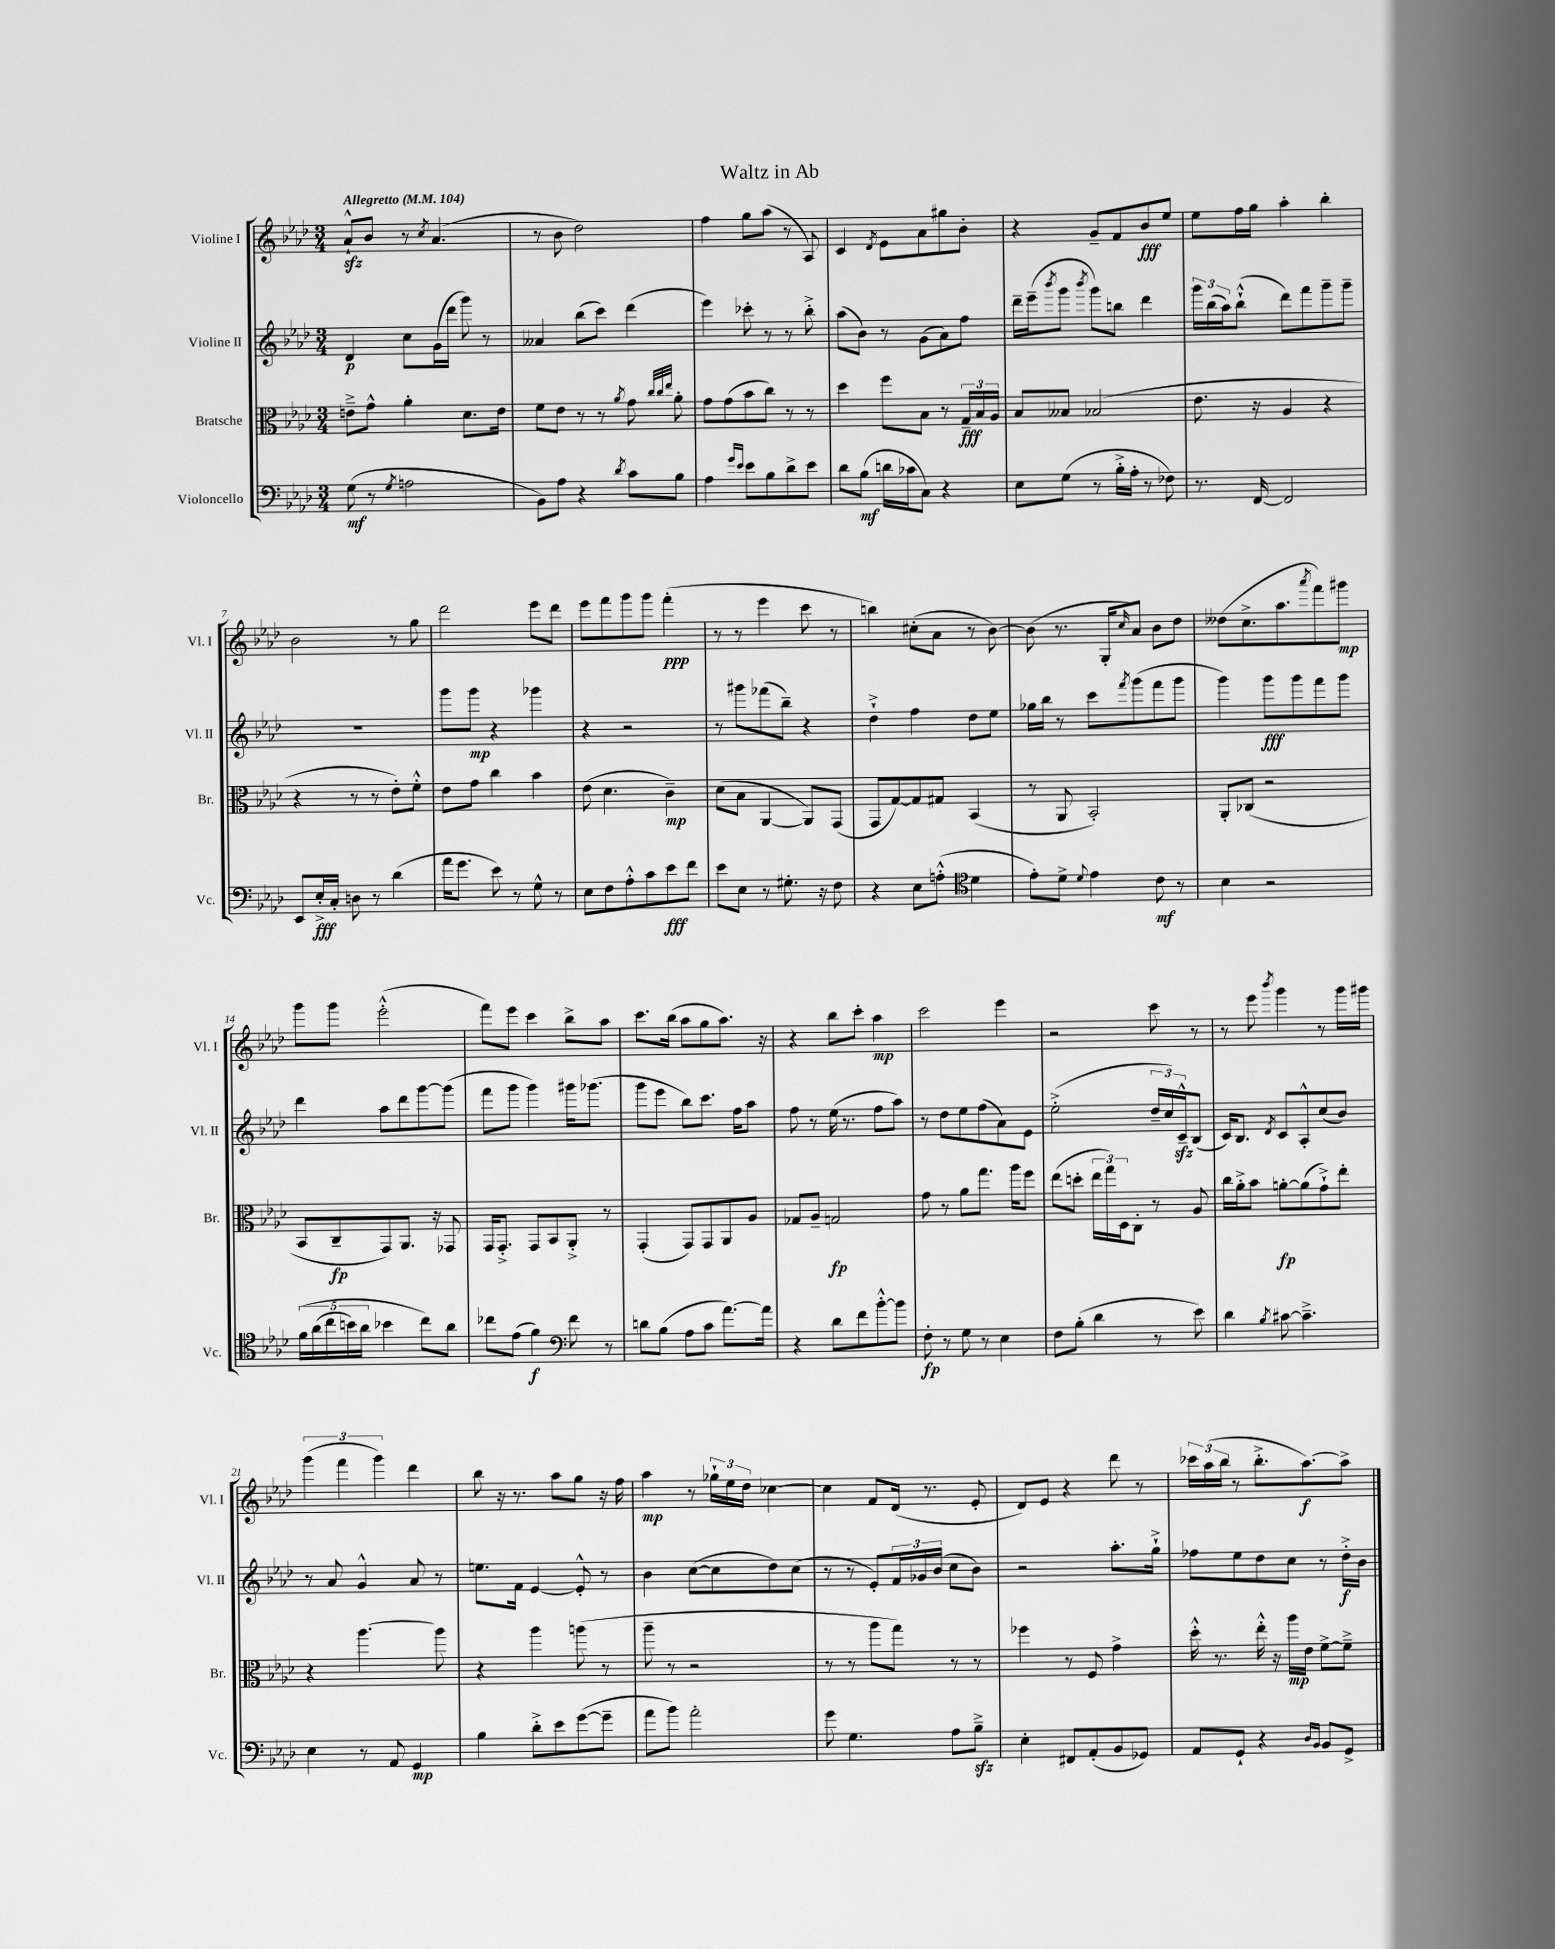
\header { title = "Waltz in Ab" }
<<
\new StaffGroup <<
\new Staff = "s0" \with { instrumentName = "Violine I" shortInstrumentName = "Vl. I" } {
    \clef treble \key aes \major \numericTimeSignature \time 3/4 \tempo "Allegretto" 4 = 104
    aes'8-!-^\sfz bes'8 r8 \acciaccatura { c''8 } aes'4.( |
    r8 bes'8 des''2) |
    f''4 g''8 aes''8( r8 aes8) |
    c'4 \acciaccatura { des'8 } ees'8 aes'8 gis''8 bes'8-. |
    r4 g'8-- f'8 bes'8\fff ees''8 |
    ees''8 f''16 g''16 aes''4-. bes''4-. |
    bes'2 r8 g''8 |
    des'''2 ees'''8 des'''8 |
    ees'''8 f'''8 g'''8 g'''8 f'''4-.\ppp( |
    r8 r8 ees'''4 c'''8 r8 |
    b''4) cis''8-.( aes'8 r8 bes'8~) |
    bes'8( r8. g16-. \grace { c''16 } aes'8) bes'8 des''8 |
    deses''8( c''8.-> aes''8. \acciaccatura { aes'''8 } f'''8) gis'''8\mp |
    g'''8 g'''8 ees'''2-.-^( |
    f'''8) ees'''8 c'''4 bes''8-> aes''8 |
    c'''8. bes''16( aes''8 g''8 aes''8.) r16 |
    r4 bes''8 c'''8-. aes''4\mp |
    c'''2 ees'''4 |
    r2 c'''8 r8 |
    r8 ees'''8 \acciaccatura { bes'''8 } g'''4 r8 g'''16 gis'''16 |
    \tuplet 3/2 { g'''4( f'''4 g'''4) } des'''4 |
    bes''8 r16 r8. aes''8 g''8 r16 f''16 |
    aes''4\mp r8 \tuplet 3/2 { ges''16-! ees''16 des''16 } ces''4~ |
    ces''4 f'8 des'16( r8. ees'8-. |
    des'8) ees'8 r4 des'''8 r8 |
    \tuplet 3/2 { ces'''16 aes''16( bes''16 } r8 bes''8.-.-> aes''8.~\f) aes''8-> \bar "|." |
}
\new Staff = "s1" \with { instrumentName = "Violine II" shortInstrumentName = "Vl. II" } {
    \clef treble \key aes \major \numericTimeSignature \time 3/4
    des'4\p c''8 g'16( des'''16 g'''8) r8 |
    aeses'4 bes''8( c'''8) des'''4( |
    ees'''4) ces'''8-. r8 r8 bes''8-.-> |
    aes''8( bes'8) r8 g'8( aes'8) f''8 |
    des'''16-- ees'''16--( \acciaccatura { bes'''8 } g'''8 \acciaccatura { bes'''8 } g'''8) b''8 des'''4 |
    \tuplet 3/2 { g'''16 bes''16( aes''16) } bes''8-!-^( des'''8) f'''8 g'''8-- g'''8-- |
    R2. |
    g'''8 g'''8\mp r4 ges'''4 |
    r4 r2 |
    r8 gis'''8 fes'''8( bes''8--) r4 |
    des''4-!-> f''4 des''8 ees''8 |
    ges''16 bes''16 r8 c'''8 \acciaccatura { f'''8 } g'''8( f'''8 g'''8 |
    g'''4) g'''8\fff g'''8 f'''8 g'''8 |
    des'''4 aes''8 des'''8 g'''8~ g'''8( |
    f'''8 g'''8 g'''4) gis'''16 ges'''8.( |
    g'''8 ees'''8 bes''8) c'''8. f''16 aes''8 |
    f''8 r8 ees''16( r8. f''8 aes''8) |
    r8 des''8 ees''8 f''8( aes'8) ees'8 |
    ees''2-.->( \tuplet 3/2 { des''16-- c''16) c'16---^\sfz } bes8( |
    c'16) bes8. \acciaccatura { des'8 } c'8 aes8-.-^ c''8( bes'8) |
    r8 aes'8 g'4-^ aes'8 r8 |
    e''8. f'16 ees'4~ ees'8-.-^ r8 |
    bes'4 c''8~( c''8 des''8) c''8( |
    r8 r8 ees'8-.) \tuplet 3/2 { f'16 ges'16 bes'16( } c''8 bes'8) |
    r2 aes''8.-. g''16-!-> |
    fes''8 ees''8 des''8 c''8 r8 des''16-.->\f bes'16 \bar "|." |
}
\new Staff = "s2" \with { instrumentName = "Bratsche" shortInstrumentName = "Br." } {
    \clef alto \key aes \major \numericTimeSignature \time 3/4
    e'8---> g'8-^ aes'4-. des'8. e'16 |
    f'8 ees'8 r8 r8 \acciaccatura { aes'8 } g'8 \grace { c''32 c''32 ees''32 } aes'8-. |
    g'8 g'8( bes'8 c''8) r8 r8 |
    des''4 f''8 bes8 r8 \tuplet 3/2 { g16--\fff bes16 aes16 } |
    bes8 beses8 bes2( |
    ees'8. r16 aes4 r4 |
    r4 r8 r8 ees'8-.) f'8-.-^ |
    ees'8 g'8 c''4 bes'4 |
    ees'8( des'4. c'4--\mp) |
    des'8( bes8 aes,4~ aes,8) g,8( |
    g,8 g8~) g8 gis8 bes,4( |
    r8 aes,8 bes,2-.) |
    aes,8-. ces8( r2 |
    bes,8 c8--\fp g,8) aes,8. r16 ges,8 |
    g,16 g,8.-.-> g,8 bes,8 aes,8-.-> r8 |
    g,4-.( g,8) g,8 aes,8 aes8 |
    ges8 aes8-- g2\fp |
    g'8 r8 aes'8 g''8. aes''16 f''8 |
    ees''8( d''8-. \tuplet 3/2 { ees''16 g''16) des16 } c8-. r8 aes8 |
    c''16 aes'16-.-> bes'8 a'8~-.\fp a'8( g'8-!->) ees''8-. |
    r4 aes''4.~ aes''8 |
    r4 aes''4 a''8( r8 |
    aes''8-- r8 r2 |
    r8 r8 aes''8 g''8) r8 r8 |
    fes''4 r8 f8 g'4-> |
    des''16-.-^ r8. ees''16-.-^ r16 aes''16\mp ees'16 f'8~-> f'8---> \bar "|." |
}
\new Staff = "s3" \with { instrumentName = "Violoncello" shortInstrumentName = "Vc." } {
    \clef bass \key aes \major \numericTimeSignature \time 3/4
    g8\mf( r8 \acciaccatura { g8 } a2 |
    bes,8) aes8 r4 \acciaccatura { des'8 } c'8 bes8 |
    aes4 \grace { g'16 ees'16 } ees'8 bes8 des'8-> ees'8 |
    des'8 bes8\mf( d'16 ces'16 c8) r4 |
    ees8 g8( r8 bes16-.-> aes16-. r8 fes8) |
    r8. f,16~ f,2 |
    ees,8 ees16-.->\fff c16-. d8 r8 des'4( |
    aes'16 g'8. ees'8) r8 g8-^ r8 |
    ees8 f8 aes8-.-^ c'8 ees'8\fff f'8 |
    ees'8 ees8 r8 gis8.-. r16 f8 |
    r4 ees8 a8-.-^( \clef tenor des'4 |
    ees'8-.) des'8-> \appoggiatura { des'8 } ees'4 c'8\mf r8 |
    bes4 r2 |
    \tuplet 5/4 { f'16\( aes'16( c''16 b'16) aes'16 } bes'4 c''8\) aes'8 |
    ces''8 ees'8( f'4\f) \clef bass f'8 r8 |
    d'8 bes8( aes8 c'8 aes'8.~) aes'16 |
    r4 des'8 f'8 bes'8~-.-^ bes'8 |
    f8-.\fp r8 g8 r8 ees4 |
    f8 bes8-.( des'4 r8 ees'8) |
    des'4 \acciaccatura { bes8 } cis'8~ cis'4.---> |
    ees4 r8 aes,8 g,4\mp |
    bes4 des'8-.-> ees'8 g'8~( g'8-- |
    aes'8 bes'8) aes'2-. |
    g'8 g4. aes8 bes8--->\sfz |
    ees4-. fis,8 aes,8-.( bes,8 ges,8) |
    aes,8 g,8-! r4 \grace { des16 bes,16 } bes,8 g,8-> \bar "|." |
}
>>
>>
